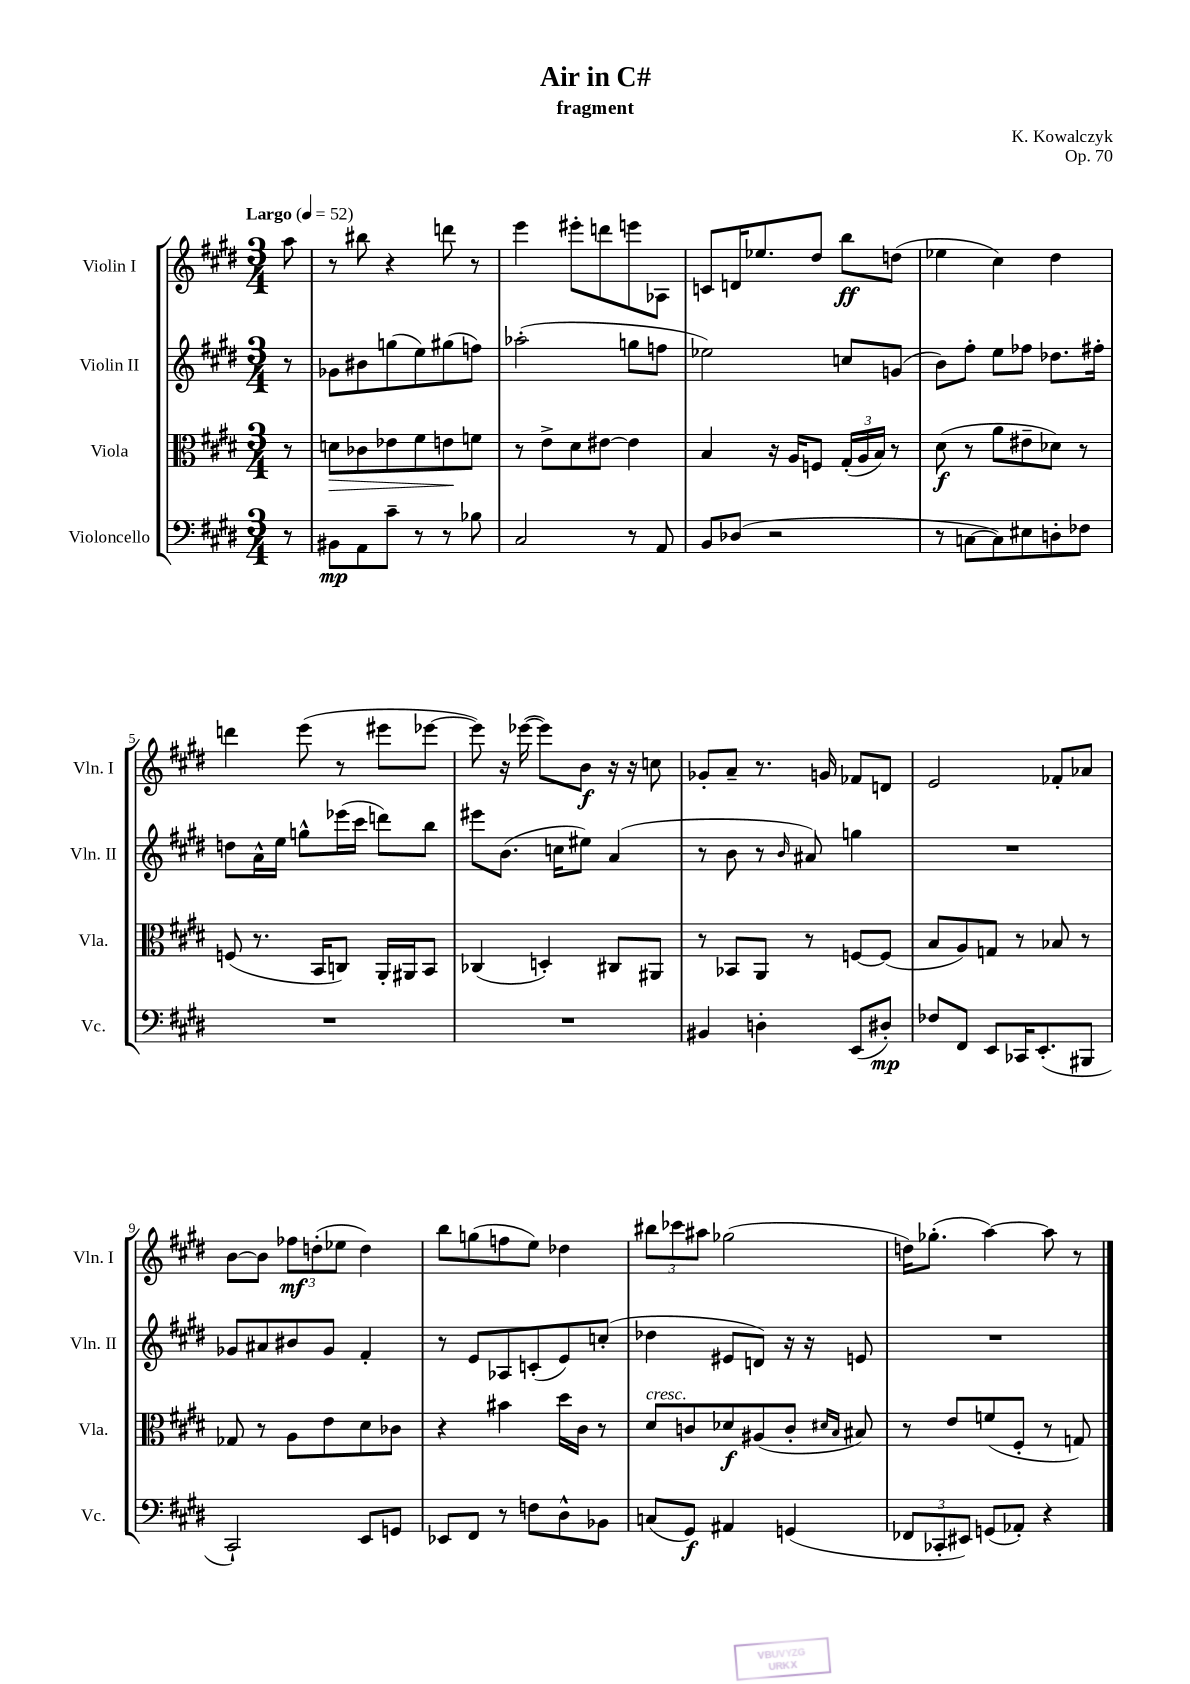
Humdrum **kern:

**kern	**kern	**kern	**kern
*staff4	*staff3	*staff2	*staff1
*clefF4	*clefC3	*clefG2	*clefG2
*k[f#c#g#d#]	*k[f#c#g#d#]	*k[f#c#g#d#]	*k[f#c#g#d#]
*M3/4	*M3/4	*M3/4	*M3/4
*MM52	*MM52	*MM52	*MM52
8r	8r	8r	8aa\
=	=	=	=
8BB#\L	8d\L	8g-\L	8r
8AA\	8c-\	8b#\	8bb#\
8c#~\J	8e-\	(8gg\	4r
8r	8f#\	8ee\)	.
8r	8e\	(8gg#\	8ddd\
8B-\	8f\J	8ff\J)	8r
=	=	=	=
2C#/	8r	(2aa-'\	4eee\
.	8e^\L	.	.
.	8d#\	.	8eee#'\L
.	[8e#\J	.	8ddd\
8r	4e#\]	8gg\L	8eee\
8AA/	.	8ff\J	8A-\J
=	=	=	=
8BB/L	4B/	2ee-\)	8c/L
(8D-/J	.	.	16d/K
.	.	.	8.ee-/
2r	16r	.	.
.	16A/LK	.	.
.	8F/J	.	8dd#/J
.	(24G#'/LL	8cc/L	8bb\L
.	24A/	.	.
.	24B/JJ)	.	.
.	8r	(8g/J	(8dd\J
=	=	=	=
8r	(8d#\	8b\L)	4ee-\
[8C\L	8r	8ff#'\J	.
8C\])	8a\L	8ee\L	4cc#\)
8E#\	8e#~\	8ff-\J	.
8D'\	8d-\J)	8.dd-\L	4dd#\
8F-\J	8r	.	.
.	.	16ff#'\Jk	.
=	=	=	=
2.r	(8F/	8dd\L	4ddd\
.	8.r	16a^^\L	.
.	.	16ee\JJ	.
.	.	8gg^^\L	(8eee\
.	16BB/LK	.	.
.	8C/J)	(16eee-\L	8r
.	.	16ccc#\JJ	.
.	16AA'/LL	8ddd\L)	8eee#\L
.	16AA#/J	.	.
.	8BB/J	8bb\J	[8eee-\J
=	=	=	=
2.r	(4C-/	8eee#\L	8eee-\])
.	.	(8.b\J	16r
.	.	.	([16eee-\
.	4D'/)	.	8eee-\]L)
.	.	16cc\LK	.
.	.	8ee#\J)	8b\J
.	8C#/L	(4a/	16r
.	.	.	16r
.	8AA#/J	.	8cc\
=	=	=	=
4BB#/	8r	8r	8g-'/L
.	8BB-/L	8b\	8a~/J
4D'\	8AA/J	8r	8.r
.	.	16qqb/	.
.	8r	8a#/)	.
.	.	.	16g/
(8EE/L	[8F/L	4gg\	8f-/L
8D#'/J)	(8F/]J	.	8d/J
=	=	=	=
8F-/L	8B/L	2.r	2e/
8FF#/J	8A/)	.	.
8EE/L	8G/J	.	.
16CC-/K	8r	.	.
(8.EE'/	.	.	.
.	8B-/	.	8f-'/L
8BBB#/J	8r	.	8a-/J
=	=	=	=
2CC#`/)	8G-/	8g-/L	[8b\L
.	8r	8a#/	8b\]J
.	8A\L	8b#/	12ff-\L
.	.	.	(12dd'\
.	8e\	8g-/J	.
.	.	.	12ee-\J
8EE/L	8d#\	4f#'/	4dd\)
8GG/J	8c-\J	.	.
=	=	=	=
8EE-/L	4r	8r	8bb\L
8FF#/J	.	8e/L	(8gg\
8r	4b#\	8A-/	8ff\
8F\L	.	(8c'/	8ee\J)
8D#^^\	16dd#\LL	8e/)	4dd-\
.	16c#\JJ	.	.
8BB-\J	8r	(8cc'/J	.
=	=	=	=
(8C/L	8d#/L	4dd-\	12bb#\L
.	.	.	12ccc-\
8GG#/J)	8c/	.	.
.	.	.	12aa#\J
4AA#/	8d-/	8e#/L	(2gg-\
.	(8A#/	8d/J)	.
(4GG/	8c'/J	16r	.
.	.	16r	.
.	16qqd#/LL	.	.
.	16qqB/JJ	.	.
.	8B#/)	8e/	.
=	=	=	=
12FF-/L	8r	2.r	16dd\LK)
.	.	.	(8.gg-'\J
12CC-'/	.	.	.
.	8e/L	.	.
12EE#/J)	.	.	.
(8GG/L	(8f/	.	[4aa\)
8AA-'/J)	8F#'/J	.	.
4r	8r	.	8aa\]
.	8G/)	.	8r
==	==	==	==
*-	*-	*-	*-
